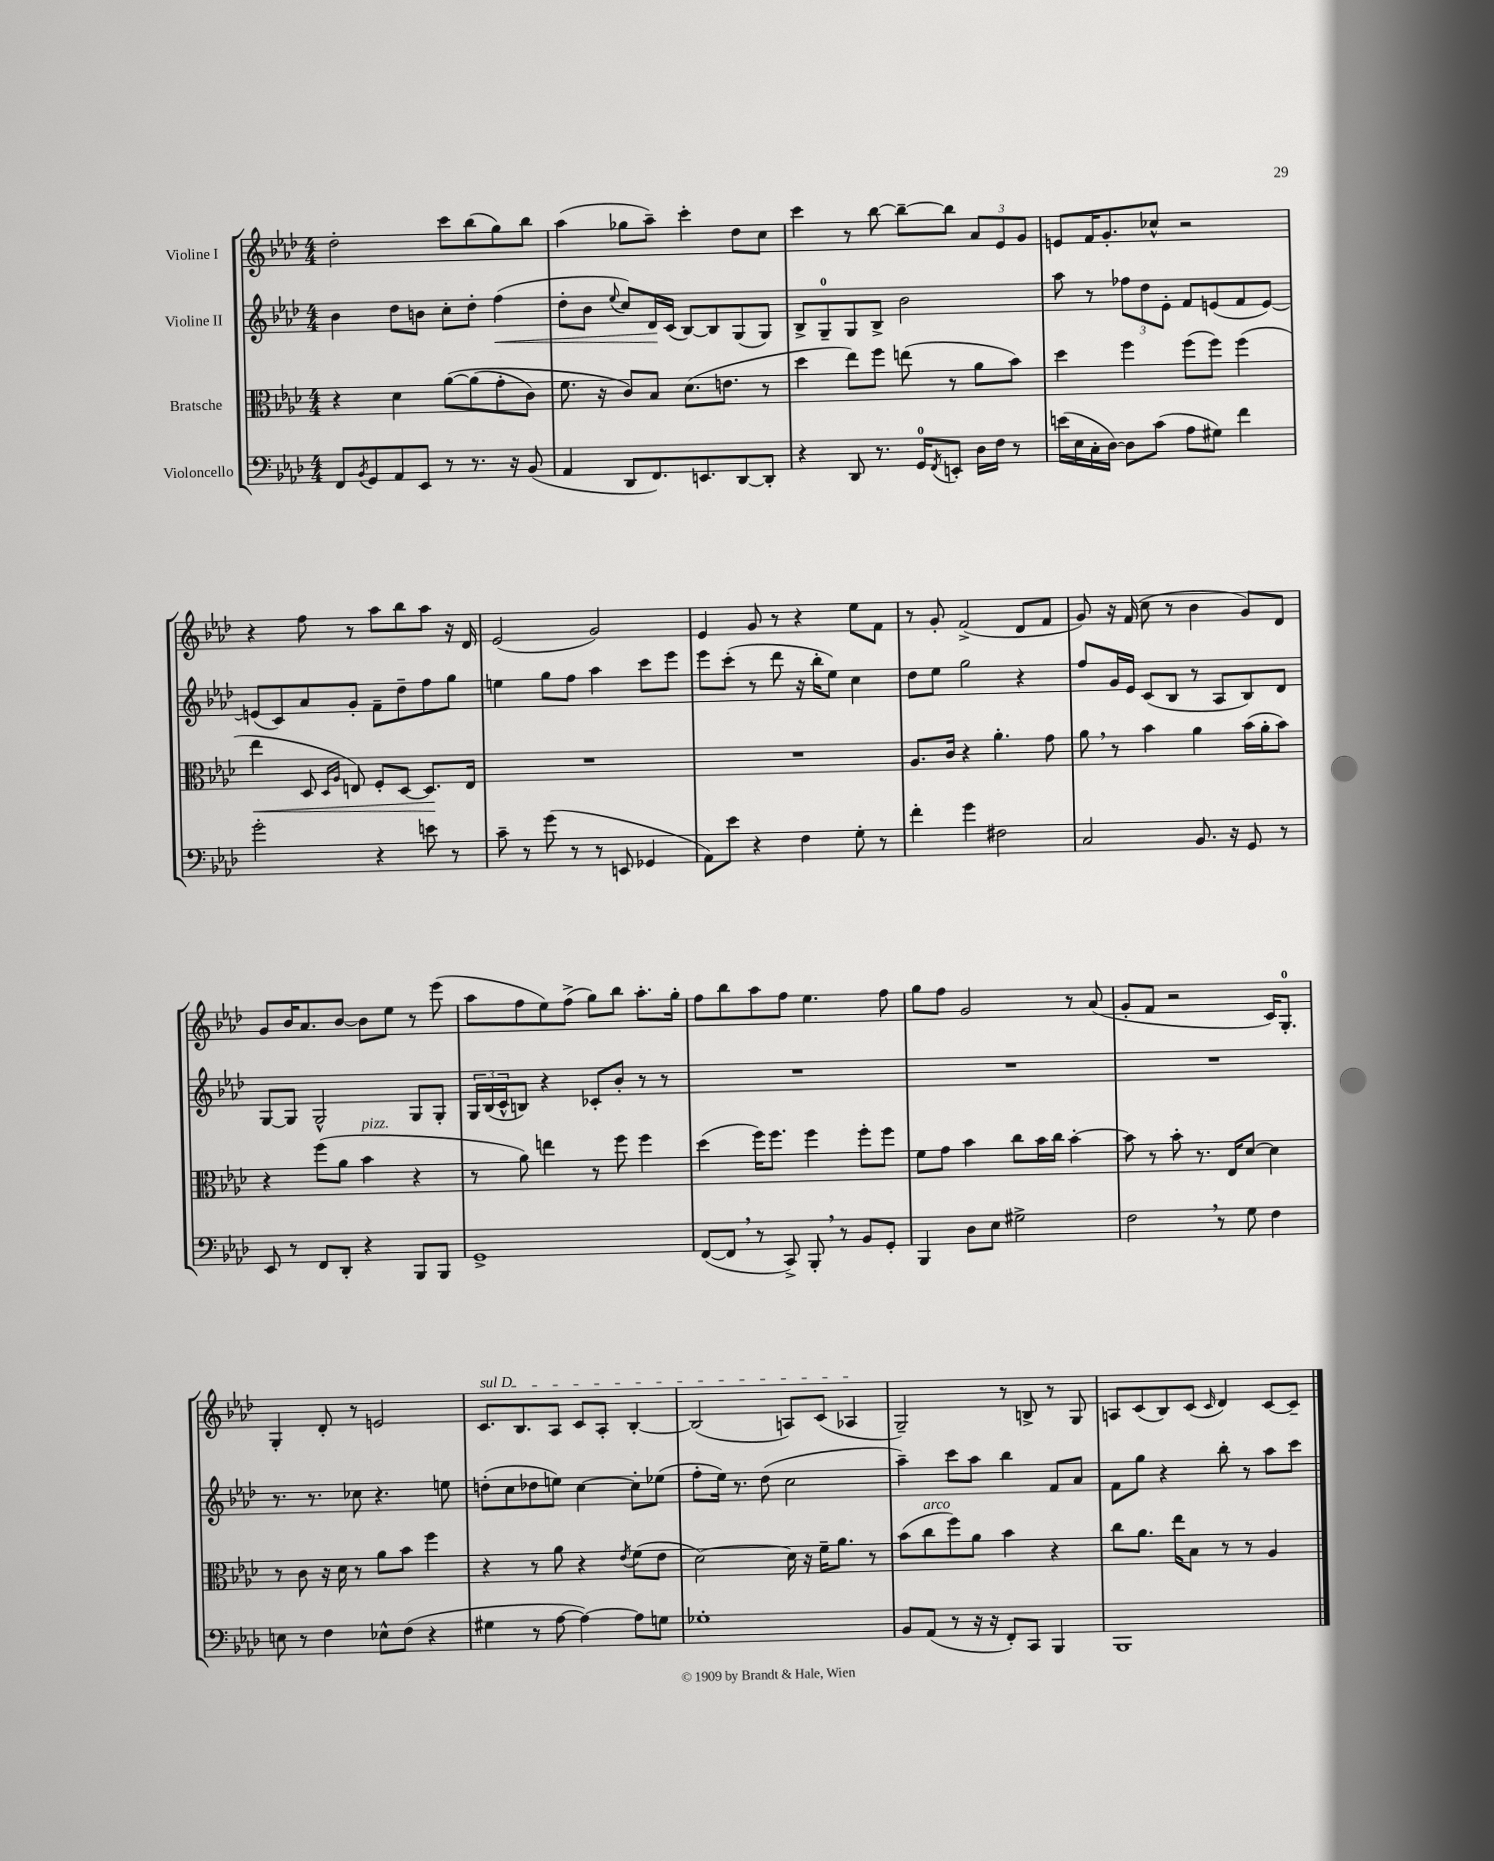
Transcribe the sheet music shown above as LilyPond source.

<<
\new StaffGroup <<
\new Staff = "s0" \with { instrumentName = "Violine I" } {
    \clef treble \key aes \major \numericTimeSignature \time 4/4
    des''2-. c'''8 bes''8( g''8) bes''8 |
    aes''4( ges''8 aes''8--) c'''4-. des''8 c''8 |
    c'''4 r8 bes''8~ bes''8~-- bes''8 \tuplet 3/2 { aes'8 ees'8 g'8 } |
    e'8 f'16 g'8.-. ces''8-^ r2 |
    r4 f''8 r8 aes''8 bes''8 aes''8 r16 des'16 |
    ees'2( g'2) |
    ees'4 g'8 r8 r4 ees''8 f'8 |
    r8 g'8-. f'2->( des'8 f'8 |
    g'8) r16 f'16( c''8 r8 bes'4 g'8) des'8 |
    g'8 bes'16 aes'8. bes'8~ bes'8 ees''8 r8 ees'''8( |
    aes''8 f''8 ees''8) f''8->( g''8) bes''8 aes''8.-. g''16-. |
    f''8 bes''8 aes''8 f''8 ees''4. f''8 |
    g''8 f''8 g'2 r8 aes'8( |
    g'8-. f'8 r2 c'16) g8.-0-. |
    g4-. des'8-. r8 e'2 |
    \once \override TextSpanner.bound-details.left.text = \markup { \italic "sul D" } c'8.\startTextSpan bes8. aes8 c'8 aes8-. bes4~-. |
    bes2( a8) c'8( aes4\stopTextSpan |
    g2--) r8 b8-> r8 g8 |
    a8 c'8( bes8) c'8( \grace { c'16 } des'4) c'8~ c'8-- \bar "|." |
}
\new Staff = "s1" \with { instrumentName = "Violine II" } {
    \clef treble \key aes \major \numericTimeSignature \time 4/4
    bes'4 des''8 b'8 c''8-. des''8-. f''4\<( |
    des''8-. bes'8 \appoggiatura { ees''8 } c''8) des'16\! c'16( bes8~) bes8 g8( g8) |
    bes8-> g8-0-- g8 bes8-> bes'2 |
    aes''8 r8 \tuplet 3/2 { fes''8 des''8 ees'8-. } f'8 e'8( f'8 e'8~) |
    e'8( c'8) aes'8 g'8-. f'8-- des''8-- f''8 g''8 |
    e''4 g''8 f''8 aes''4 c'''8 ees'''8 |
    ees'''8 c'''8-.( r8 des'''8 r16 bes''16-. ees''8) c''4 |
    des''8 ees''8 g''2 r4 |
    f''8 g'16 ees'16 c'8( bes8 r8 aes8 bes8) des'8 |
    g8~ g8 g2-^ g8 g8-. |
    \tuplet 3/2 { g16 bes16( c'16-^ } b8) r4 ces'8-. bes'8-. r8 r8 |
    R1 |
    R1 |
    R1 |
    r8. r8. ces''8 r4. e''8 |
    d''8-.( c''8 des''8 e''8) c''4~ c''8-. ees''8( |
    f''8-. ees''16) r8. des''8( c''2 |
    aes''4--) c'''8 aes''8 bes''4 f'8 aes'8 |
    f'8 g''8 r4 bes''8-. r8 aes''8 c'''8 \bar "|." |
}
\new Staff = "s2" \with { instrumentName = "Bratsche" } {
    \clef alto \key aes \major \numericTimeSignature \time 4/4
    r4 des'4 aes'8~\( aes'8( g'8-. c'8) |
    f'8. r16 c'8\) bes8 des'8.( e'8. r8 |
    des''4 ees''8) f''8 e''8( r8 aes'8 bes'8) |
    des''4 f''4 f''8( f''8) f''4( |
    ees''4\< des8 \grace { des16 aes16 } e8) f8-. des8~ des8.\! e16 |
    R1 |
    R1 |
    aes8. c'16 r4 aes'4.-. g'8 |
    aes'8 \breathe r8 bes'4 aes'4 bes'16( aes'16-. bes'8) |
    r4 f''8( aes'8 bes'4^\markup { \italic "pizz." } r4 |
    r8 aes'8) e''4 r8 f''8 f''4 |
    des''4( f''16) f''8. f''4 f''8-. f''8 |
    f'8 g'8 bes'4 c''8 bes'16 c''16 bes'4~-. |
    bes'8 r8 bes'8-. r8. ees16 des'8~ des'4 |
    r8 c'8 r16 des'16 r8 aes'8 bes'8 f''4 |
    r4 r8 aes'8 r4 \acciaccatura { ees'8 } f'8( ees'8 |
    des'2~) des'16 r16 f'16-- aes'8. r8 |
    bes'8( c''8^\markup { \italic "arco" } f''8) aes'8 bes'4 r4 |
    c''8 aes'8. ees''16 bes8 r8 r8 aes4 \bar "|." |
}
\new Staff = "s3" \with { instrumentName = "Violoncello" } {
    \clef bass \key aes \major \numericTimeSignature \time 4/4
    f,8 \acciaccatura { bes,8 } g,8 aes,8 ees,8 r8 r8. r16 bes,8( |
    aes,4 des,8 f,8.) e,8. des,8~ des,8-. |
    r4 des,8 r8. g,16-0 \acciaccatura { f,8 } e,8-. des16 f16 r8 |
    e'16( ees16 c16-. des16~) des8 c'8( aes8 gis8) f'4 |
    g'2-. r4 e'8 r8 |
    c'8-- r8 g'8( r8 r8 e,8 ges,4 |
    aes,8) ees'8 r4 f4 g8-. r8 |
    f'4-. g'4 fis2 |
    c2 bes,8. r16 g,8 r8 |
    ees,8 r8 f,8 des,8-. r4 bes,,8 bes,,8 |
    g,1-> |
    f,8~( f,8 \breathe r8 c,8->) bes,,8-. \breathe r8 bes,8 g,8-. |
    bes,,4 des8 ees8 gis2-> |
    f2 \breathe r8 g8 f4 |
    e8 r8 f4 ees8-^ f8( r4 |
    gis4 r8 aes8~ aes4~) aes8 g8 |
    ges1-. |
    bes,8 aes,8( r8 r16 r16 f,8-.) c,8 bes,,4 |
    bes,,1 \bar "|." |
}
>>
>>
\layout { \context { \Score \remove "Bar_number_engraver" } }
